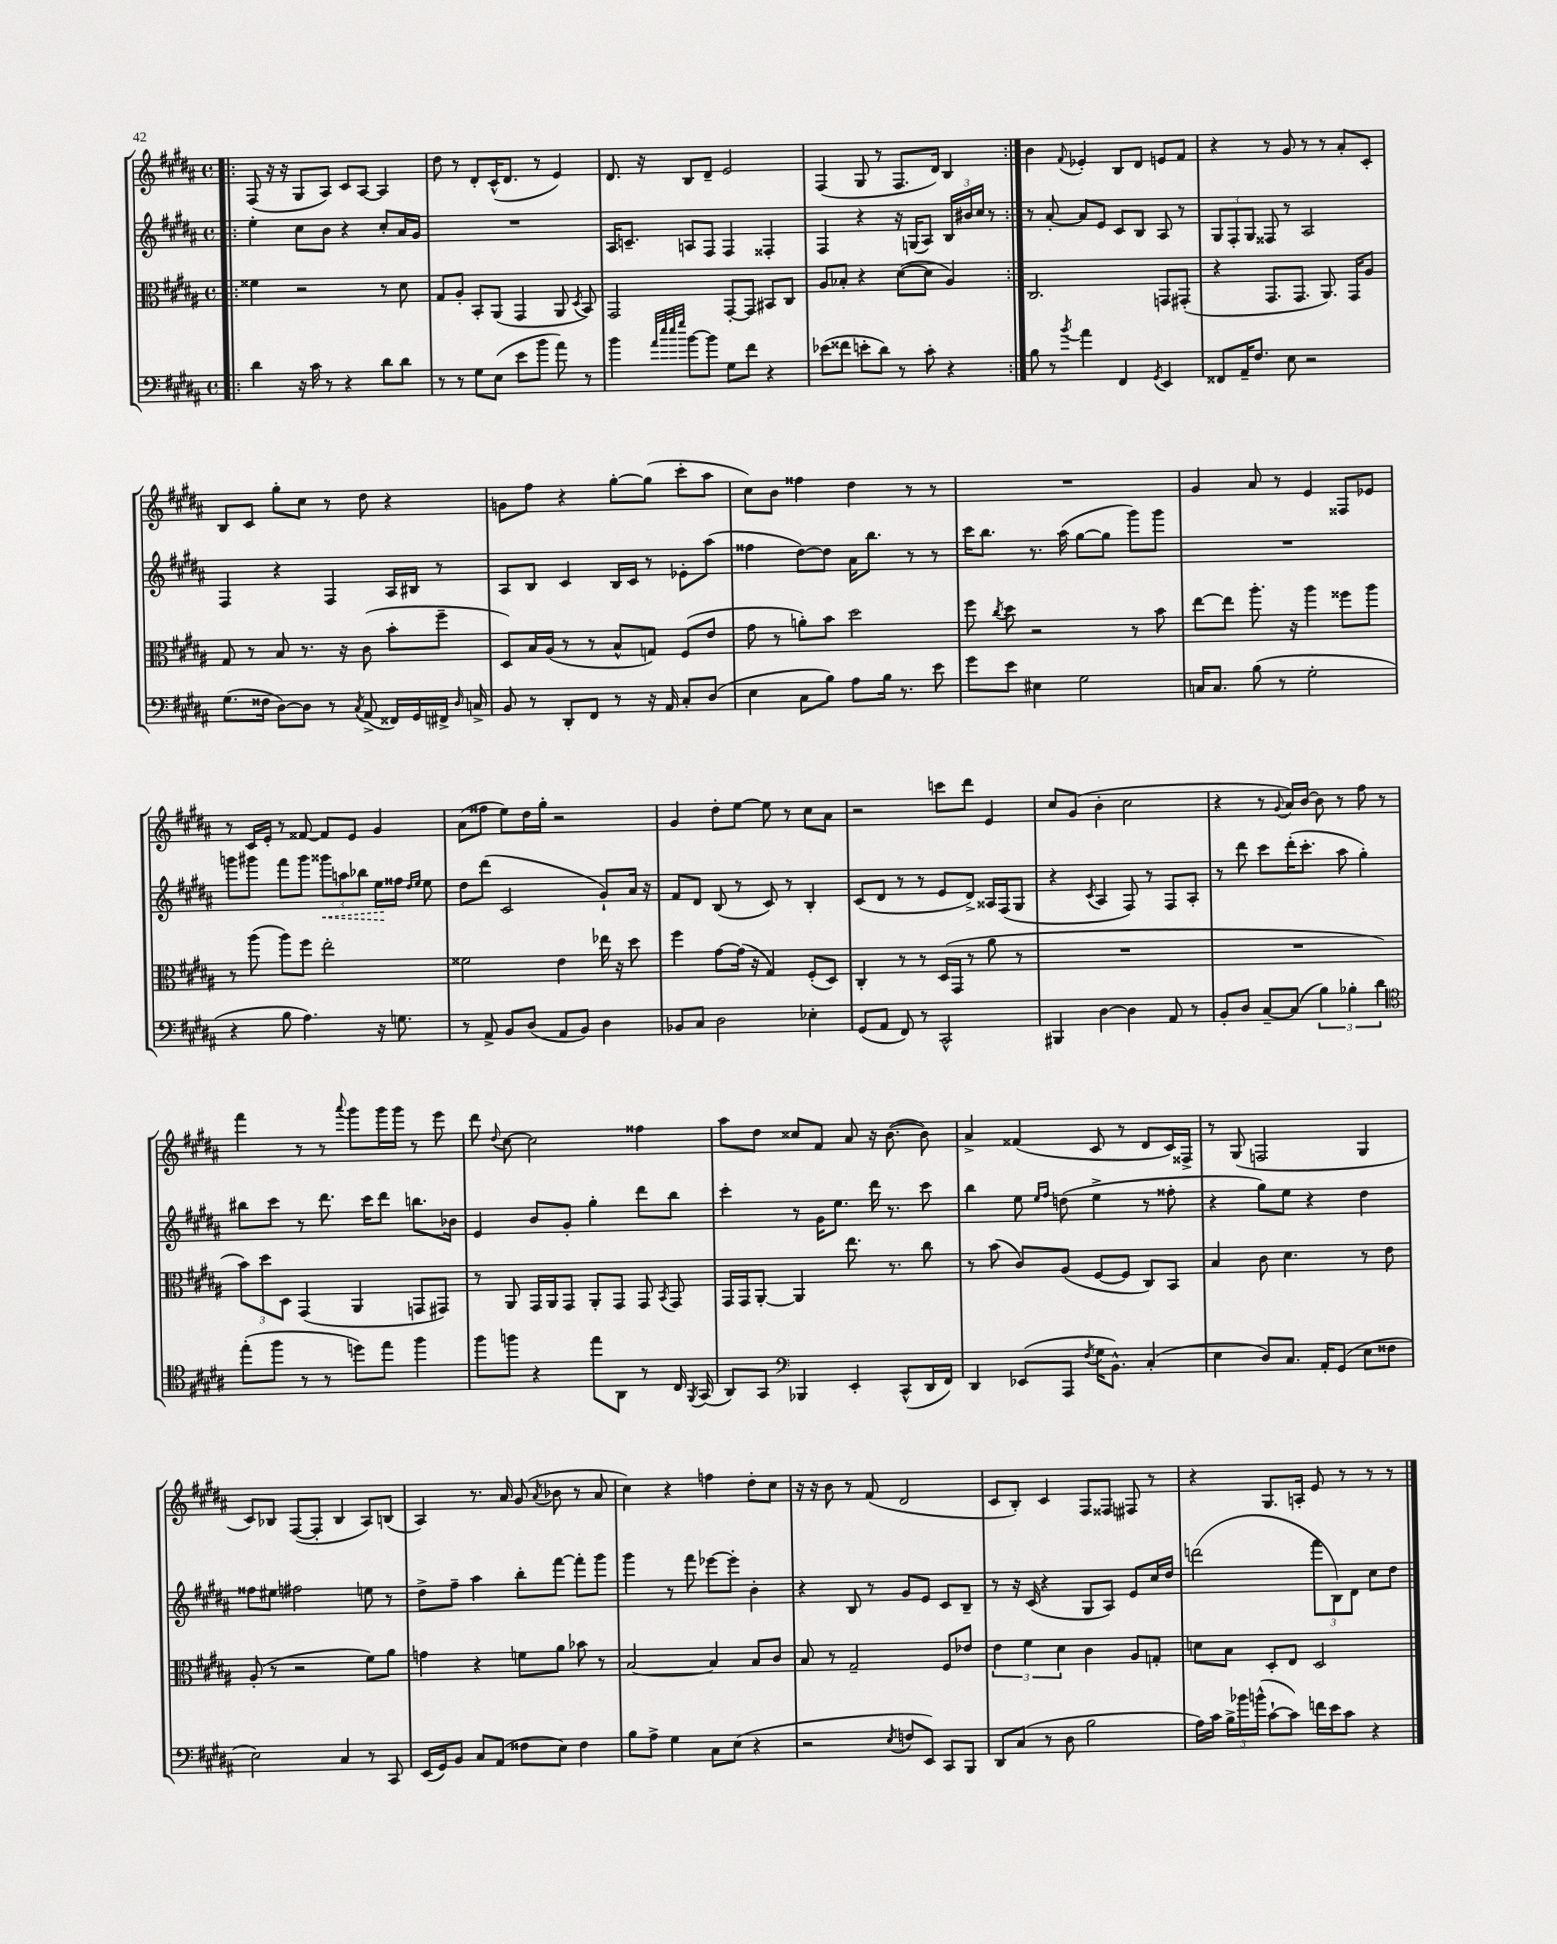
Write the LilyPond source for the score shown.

<<
\new StaffGroup <<
\new Staff = "s0" {
    \clef treble \key b \major \defaultTimeSignature \time 4/4
    \autoBeamOff \repeat volta 2 { \bar ".|:" fis8( r16 r16 gis8[ ais8]) cis'8[ ais8]~ ais4 |
    dis''8 r8 dis'8[-. cis'16-^( dis'8.] r8 e'4) |
    dis'8. r16 b8[ dis'8]-- e'2 |
    fis4( gis8 r8 fis8.[ dis'16]) b4 | }
    b'4 \appoggiatura { fis'8 } ees'4-. b8[ dis'8] e'8[ fis'8] |
    r4 r8 gis'8 r8 r8 ais'8[-. cis'8]-. |
    b8[ cis'8] gis''8[-. cis''8] r8 dis''8 r4 |
    g'8[ fis''8] r4 gis''8[~-. gis''8]( cis'''8[-. ais''8] |
    cis''8[) b'8] fisis''4 dis''4 r8 r8 |
    R1 |
    gis'4 ais'8 r8 e'4 fisis8[ ees'8] |
    r8 cis'16[ e'16]-. r8 fisis'8~ fisis'8[ e'8] gis'4 |
    ais'8[( fisis''8] e''8[) dis''16 gis''16]-. r2 |
    gis'4 dis''8[-. e''8]~ e''8 r8 cis''8[ ais'8] |
    r2 c'''8[ dis'''8] e'4 |
    cis''8[ gis'8]( b'4-. cis''2 |
    r4 r8 \appoggiatura { gis'8 } ais'16[) b'16]~ b'8 r8 fis''8 r8 |
    fis'''4 r8 r8 \appoggiatura { ais'''8 } gis'''8[ gis'''16 gis'''16] r8 e'''8 |
    dis'''8 \appoggiatura { dis''8 } cis''8~ cis''2 fisis''4 |
    ais''8[ dis''8] cisis''8[ fis'8] ais'8 r16 b'8.~( b'8) |
    ais'4-> fisis'4( cis'8 r8 dis'8[ cis'16) fisis16]-> |
    r8 gis8( f2 gis4 |
    cis'8[) bes8] fis8[~( fis8]-. bes4 ais8[) b8]( |
    ais4) r8. ais'16 gis'8( \acciaccatura { ais'8 } bes'8 r8 ais'8 |
    cis''4) r4 f''4 dis''8[-. cis''8] |
    r16 r16 b'8 r8 fis'8( dis'2 |
    cis'8[ b8]-.) cis'4 fis8[ fisis8] fis8 r8 |
    r4 gis8.[ a16]-. e'8 r8 r8 r8 \bar "|." |
}
\new Staff = "s1" {
    \clef treble \key b \major \defaultTimeSignature \time 4/4
    \autoBeamOff \repeat volta 2 { \bar ".|:" e''4-. cis''8[ b'8] r4 cis''8[-. ais'16 gis'16] |
    R1 |
    ais16[ c'8.]-- a8[ fis8] fis4 fisis4-. |
    fis4 r4 r16 g16[( ais8]) \tuplet 3/2 { b16[ bis'16 cis''16] } r8 | }
    r8 ais'8~-. ais'8[ e'8] cis'8[ b8] ais8 r8 |
    \tuplet 3/2 { gis8[ fis8-. gis8] } fisis8 r8 ais2 |
    fis4 r4 fis4 ais16[ bis16] r8 |
    ais8[ b8] cis'4 b16[ cis'16] r8 ees'8[-. ais''8]( |
    fisis''4 dis''8[~) dis''8] ais'16[ b''8.] r8 r8 |
    cis'''16[ b''8.] r8. ais''16( gis''8[~ gis''8] gis'''8[) gis'''8] |
    R1 |
    g'''8[ gis'''8] fis'''8[ gis'''8] \tuplet 3/2 { \once \override Hairpin.style = #'dashed-line gisis'''8[\< a''8 bes''8] } e''16[\! fisis''16] \grace { dis''16[ e''16] } e''8 |
    dis''8[ dis'''8]( cis'2 gis'8[-!) ais'16] r16 |
    fis'8[ dis'8] b8( r8 cis'8) r8 b4-. |
    cis'8[( dis'8] r8 r8 e'8[ dis'8]->) aisis16[ fis16( gis8] |
    r4 \acciaccatura { cis'8 } ais4 fis8) r8 fis8[ ais8]-. |
    r8 dis'''8 cis'''8[ dis'''16-.( cis'''8.]-. ais''8 gis''4-.) |
    bis''8[ cis'''8] r8 dis'''8. cis'''16[ dis'''8] b''8.[ bes'16] |
    e'4 b'8[ gis'8]-. gis''4-. dis'''8[ b''8] |
    cis'''4-. r8 gis'16[ e''8.] dis'''16 r8. cis'''8 |
    b''4 e''8 \grace { e''16[ fis''16] } d''8( e''4-> r8 fisis''8-. |
    r4 gis''8[) e''8] r4 dis''4 |
    fisis''8[ eis''8] fis''2 e''8 r8 |
    dis''8[-> fis''8]-- ais''4 b''8[-. fis'''8]~ fis'''8[-. gis'''8] |
    gis'''4 r8 fis'''8 ees'''8[~ ees'''8]-. b'4-. |
    r4 b8 r8 gis'8[ e'8] cis'8[ b8]-- |
    r8 r16 cis'16( r4 gis8[ ais8]) e'8[ cis''16 dis''16] |
    d'''2( \tuplet 3/2 { fis'''8[ b8) dis'8] } cis''8[ dis''8] \bar "|." |
}
\new Staff = "s2" {
    \clef alto \key b \major \defaultTimeSignature \time 4/4
    \autoBeamOff \repeat volta 2 { \bar ".|:" fisis'4 r2 r8 dis'8 |
    gis8[ ais8]-. b,8[-. ais,8]( gis,4 ais,8 \acciaccatura { dis8 } b,8) |
    gis,2 gis,8[~-. gis,8] bis,8[ cis8] |
    ais8[ bes8]-. r4 dis'8[~( dis'8] ais4) | }
    cis2. g,8[ gis,8]-.( |
    r4 gis,8.[ gis,8.] ais,8.) gis,16[ ais8] |
    gis8 r8 b8 r8. r16 cis'8( b'8[-. fis''8]-- |
    dis8[) b16 ais16]( r8 r8 b8[-^ g8]) fis8[( e'8] |
    gis'8 r8 a'8[-.) b'8] dis''2 |
    fis''8 \acciaccatura { cis''8 } dis''8 r2 r8 b'8 |
    e''8[~ e''8] ais''8.-. r16 ais''4 fisis''8[ ais''8] |
    r8 ais''8( ais''8[) fis''8] e''2-. |
    fisis'2 e'4 ees''16 r16 dis''8 |
    fis''4 gis'8[~ gis'16]( r16 gis4) fis8[-.( dis8]) |
    cis4-. r8 r8 dis16[( gis,16] r8 ais'8 r8 |
    R1 |
    R1 |
    \tuplet 3/2 { b'8[) dis''8 dis8] } gis,4( ais,4 g,8[ gis,8]) |
    r8 ais,8 gis,16[ ais,16 gis,8] ais,8[-. gis,8] gis,8 \acciaccatura { b,8 } gis,8 |
    gis,16[ gis,16 ais,8]~-. ais,4 e''8. r8. cis''8 |
    r8 b'8( cis'8[) ais8]( fis8[~ fis8] cis8[) b,8] |
    b4 cis'8 dis'4. r8 e'8 |
    ais8-.( r8 r2 fis'8[) ais'8] |
    g'4 r4 f'8[ ais'8] bes'8 r8 |
    b2~ b4 b8[ cis'8] |
    b8 r8 gis2-- fis8[ ees'8] |
    \tuplet 3/2 { e'4 fis'4 dis'4 } cis'4 ais8[ g8]-. |
    d'8[ b8] dis8[-. e8] dis2 \bar "|." |
}
\new Staff = "s3" {
    \clef bass \key b \major \defaultTimeSignature \time 4/4
    \autoBeamOff \repeat volta 2 { \bar ".|:" dis'4 r16 cis'16 r8 r4 dis'8[ dis'8] |
    r8 r8 gis8[ e8]( e'8[ b'8] ais'8) r8 |
    b'4 \grace { ais'32[ e''32 e''32 gis''32] } b'8[~ b'8] gis8[ fis'8] r4 |
    ees'8[( fisis'8] e'8[-. dis'8]) r8 cis'8-. r4 | }
    b8 r8 \acciaccatura { b'8 } ais'4 fis,4 \acciaccatura { gis,8 } e,4 |
    fisis,8[ ais,16-- fis8.] e8 r2 |
    gis8.[( fisis16] dis8[~) dis8] r8 \acciaccatura { cis8 } ais,8->( fisis,16[) gis,16 fis,16]-> \grace { dis16 } c16-> |
    b,8 r8 dis,8[-. fis,8] r8 r16 ais,16 cis8[-. dis8]( |
    e4 cis8[ b8]) ais8[ b16] r8. e'8 |
    gis'8[ e'8] eis4 gis2 |
    c16[ c8.] b8( r8 gis2-. |
    r4 b8 ais4.) r16 g8. |
    r8 ais,8-> b,8[ dis8]( ais,8[ b,8]) dis4 |
    bes,8[ cis8] dis2 ees4-. |
    gis,8[( ais,8] fis,8) r8 cis,2-^ |
    bis,,4 dis4~ dis4 ais,8 r8 |
    b,8[-. dis8] cis8[~-- cis8]( \tuplet 3/2 { b4) bes4-. dis'4 } |
    \clef tenor e''8[-.( fis''8] r8 r8 d''8[) e''8] fis''4 |
    fis''8[ f''8] r4 e''8[ ais,8] r8 cis16 \acciaccatura { fis,8 } gis,16( |
    ais,8[) gis,8] \clef bass bes,,4 e,4-. cis,8[-^( dis,16 fis,16]) |
    dis,4 ees,8[( ais,,8] \acciaccatura { fis8 } gis16[ b,8.]-^) cis4-.( |
    e4 dis8[) cis8.] ais,16[-. gis,8]( e8[ fisis8] |
    e2) cis4 r8 cis,8 |
    e,16[( gis,16) b,8] cis8[ ais,8]( fisis8[ e8]) fisis4 |
    b8[ ais8]-> gis4 cis8[ e8]( r4 |
    r2 \acciaccatura { e8 } f8[ e,8]) cis,8[ b,,8] |
    dis,8[ cis8]( r8 dis8 b2 |
    ais16[) cis'16] \tuplet 3/2 { b16[-> bes'16 b'16]-^( } cis'8[~-! cis'8]) f'16[ e'16 cis'8] r4 \bar "|." |
}
>>
>>
\layout { \context { \Score \remove "Bar_number_engraver" } }
